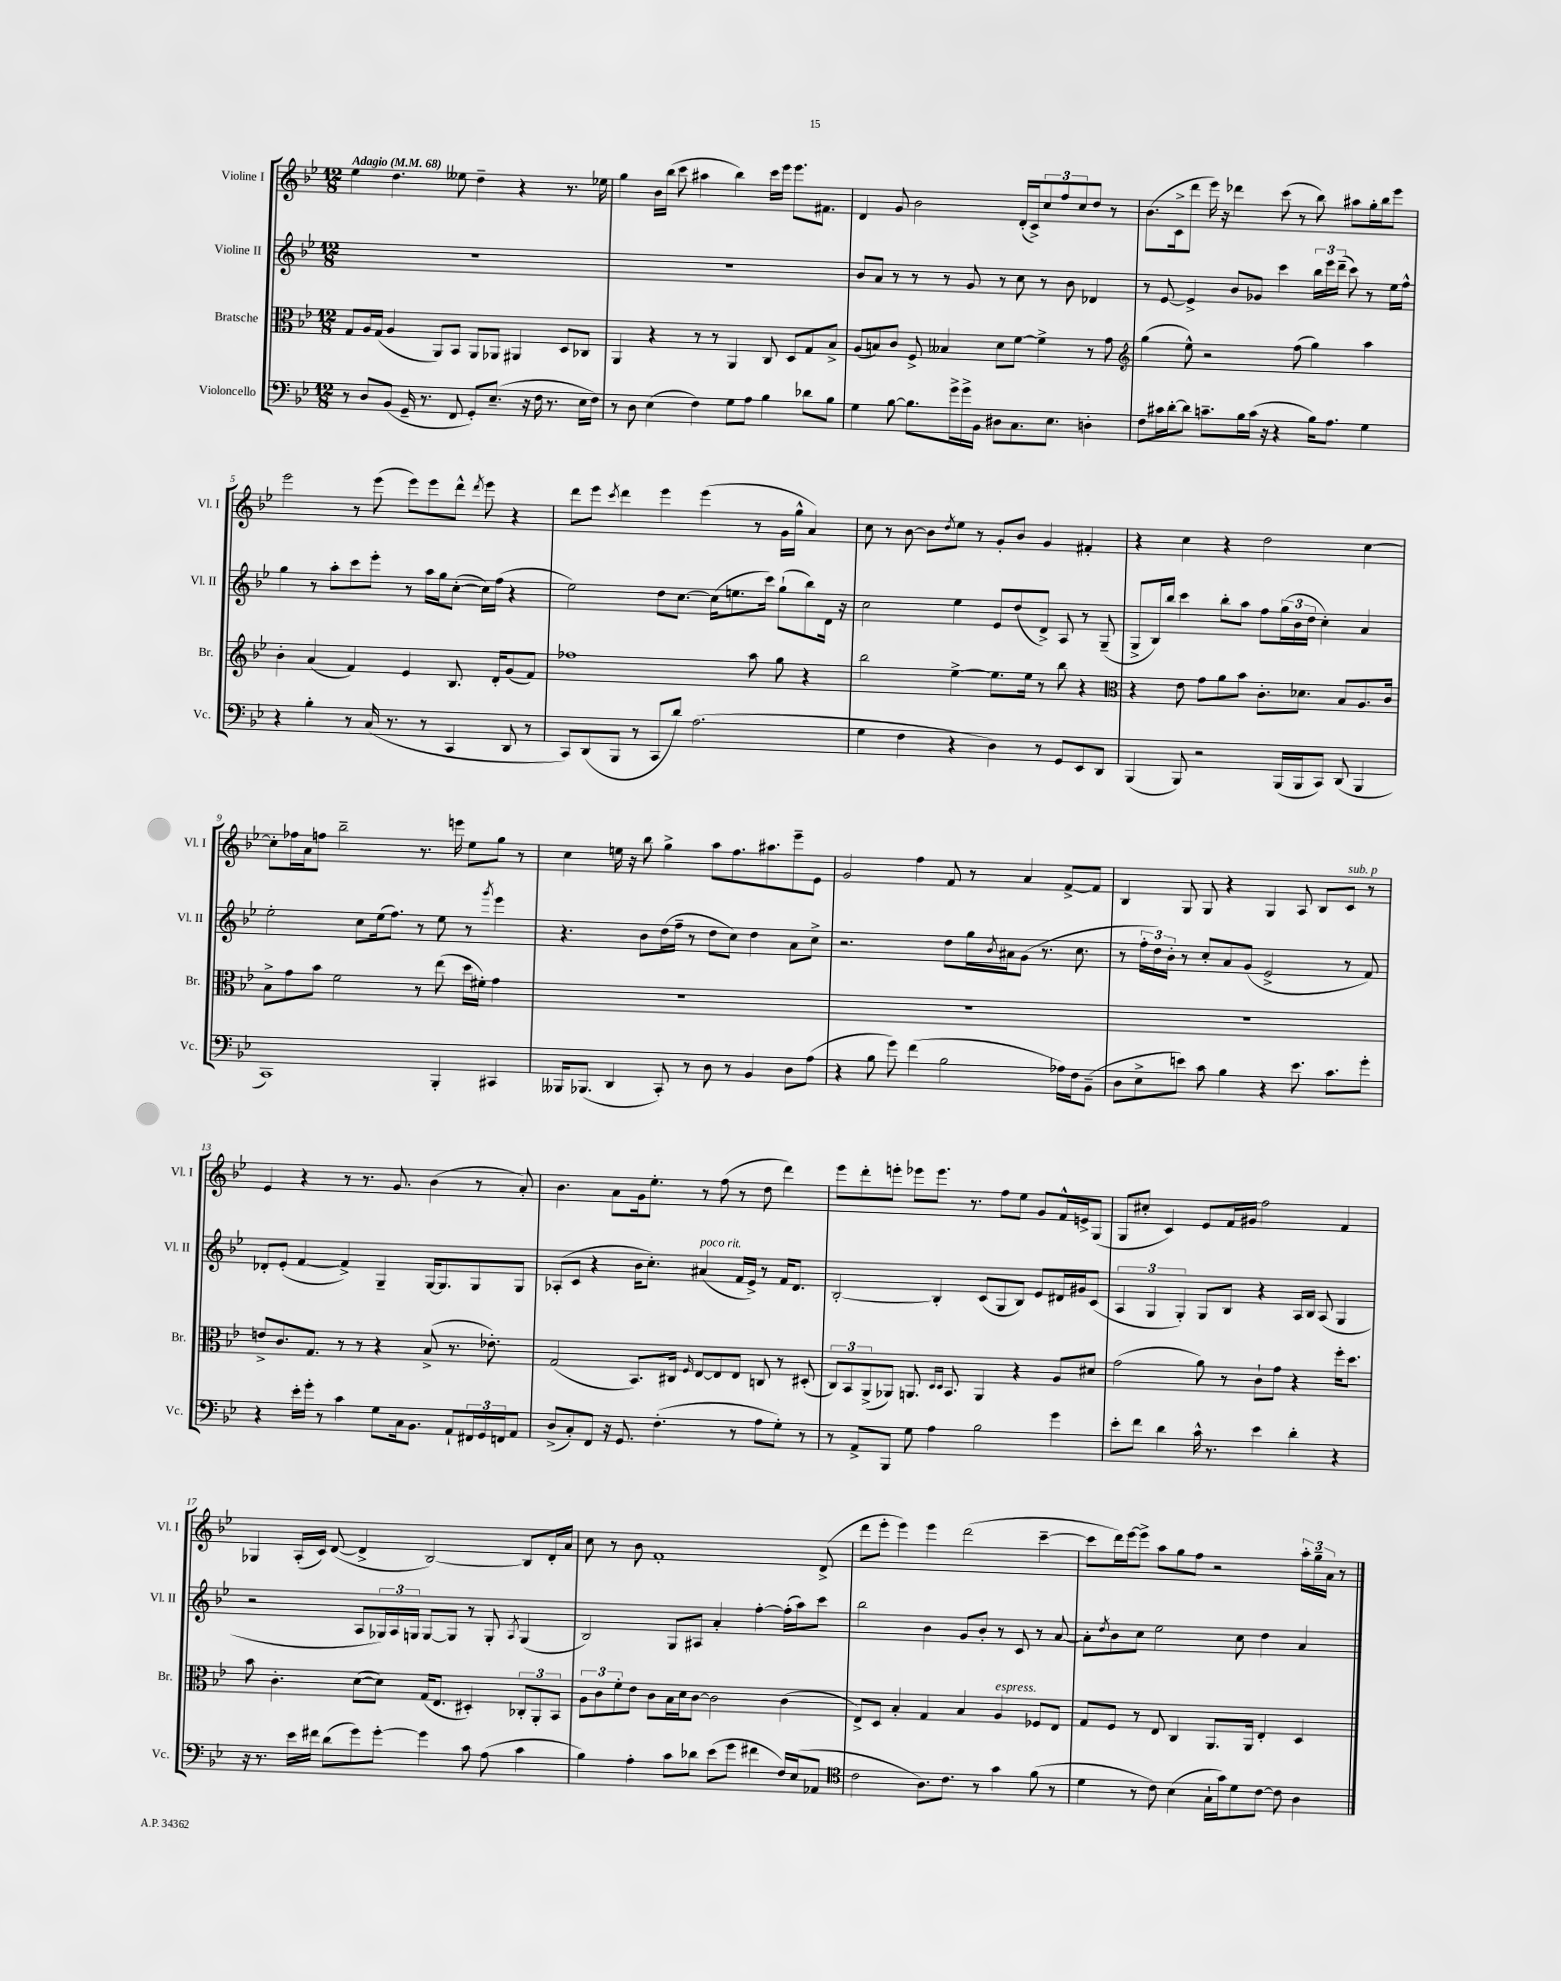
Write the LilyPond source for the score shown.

<<
\new StaffGroup <<
\new Staff = "s0" \with { instrumentName = "Violine I" shortInstrumentName = "Vl. I" } {
    \clef treble \key bes \major \numericTimeSignature \time 12/8 \tempo "Adagio" 4 = 68
    ees''4 d''4. eeses''8 d''4-- r4 r8. ees''16 |
    g''4 bes'16 bes''16( c'''8 ais''4 bes''4) c'''16 ees'''16 ees'''8. fis'8. |
    d'4 g'8 bes'2 d'16-.( c'16->) \tuplet 3/2 { c''8 f''8 c''8 } d''8 r8 |
    bes'8.( c'16-> d'''8 ees'''16) r16 des'''4 c'''8( r8 bes''8) ais''8 g''16-. bes''16 ees'''8 |
    ees'''2 r8 ees'''8( ees'''8) ees'''8 d'''8-^ \acciaccatura { d'''8 } ees'''8 r4 |
    d'''8 ees'''8 \acciaccatura { c'''8 } d'''4 ees'''4 ees'''4( r8 g'16 g''16-^ a'4) |
    c''8 r8 bes'8~ bes'8 \acciaccatura { d''8 } ees''8 r8 g'8-. bes'8 g'4 fis'4-. |
    r4 c''4 r4 d''2 c''4~ |
    c''8-. fes''16 a'16 f''8 bes''2-- r8. e'''16 ees''8 g''8 r8 |
    c''4 e''16 r16 bes''8 g''4-> a''8 f''8. ais''8. ees'''8-- ees'8 |
    g'2 f''4 f'8 r8 a'4 f'8~-> f'8 |
    bes4 g8 g8 r4 g4 a8 bes8 c'8^\markup { \italic "sub. p" } r8 |
    ees'4 r4 r8 r8. g'8. bes'4( r8 a'8-.) |
    bes'4. a'8 g'16 ees''8.-. r8 f''8( r8 d''8 d'''4) |
    ees'''8 d'''8-. e'''8-. ees'''8 ees'''8. r8. f''8 ees''8 g'8 f'16-^ e'16-> g8( |
    g8 cis''8-. c'4) ees'8 f'16 gis'16 f''2 f'4 |
    ges4 a16-.( c'16) d'8~( d'4-> bes2~) bes8 d'16-. a'16 |
    c''8 r8 bes'8 f'1-. d'8->( |
    d'''8 ees'''8-. ees'''4) ees'''4 d'''2( c'''4~-- |
    c'''8 d'''16) ees'''16~ ees'''8-> a''8 g''8 f''8 r2 \tuplet 3/2 { a''16-. g''16-- a'16 } r8 \bar "|." |
}
\new Staff = "s1" \with { instrumentName = "Violine II" shortInstrumentName = "Vl. II" } {
    \clef treble \key bes \major \numericTimeSignature \time 12/8
    R1. |
    R1. |
    bes'8 a'8 r8 r8 r8 g'8 r8 c''8 r8 bes'8 des'4 |
    r8 ees'8~ ees'4-> bes'8 ges'8 c'''4 \tuplet 3/2 { bes''16 ees'''16 d'''16--( } c'''8) r8 ees''16 f''16-^ |
    g''4 r8 a''8-. c'''8 ees'''8-. r8 a''16 g''16 c''8~-.( c''16) f''16( r4 |
    ees''2) d''8 c''8.~ c''16( e''8. c'''16) g''8-!( bes''8) d'16 r16 |
    c''2 ees''4 ees'8 d''8( d'8->) a8 r8 g8--( |
    g8-> bes16) bes''16 c'''4 bes''8-. a''8 f''8 \tuplet 3/2 { g''16( bes'16 d''16 } c''4-.) a'4 |
    ees''2-. c''8 ees''16( f''8.) r8 ees''8 r8 \acciaccatura { g'''8 } ees'''4 |
    r4. bes'8 d''16( f''16-- r8 d''8 c''8) d''4 a'8 c''8-> |
    r2. d''8 g''16 \acciaccatura { bes'8 } ais'16 g'8( r8. c''8. |
    r8 \tuplet 3/2 { f''16-. d''16) bes'16-. } r8 c''8-. a'8 g'8( ees'2-> r8 f'8) |
    des'8-. ees'8-.( f'4~ f'4->) g4-- g16~ g8. g8 g8 |
    aes8-.( c'8 r4 bes'16 c''8.-.) ais'4^\markup { \italic "poco rit." }( f'16 ees'16->) r8 f'16 d'8. |
    bes2~-. bes4-. c'8( g8 bes8) ees'8 dis'16 gis'16 c'8( |
    \tuplet 3/2 { a4 g4 g4-.) } g8 bes8 r4 a16 bes16 a8( g4 |
    r2 a8 \tuplet 3/2 { ges16) a16 g16 } g8~ g8 r8 g8-. \acciaccatura { a8 } g4( |
    bes2) g8 ais8 a'4-. f''4~-. f''16-.( a''16) c'''8 |
    bes''2 bes'4 g'8 bes'8-. r8 c'8 r8 a'8~ |
    a'8-. \acciaccatura { d''8 } bes'8 c''8 ees''2 c''8 d''4 a'4 \bar "|." |
}
\new Staff = "s2" \with { instrumentName = "Bratsche" shortInstrumentName = "Br." } {
    \clef alto \key bes \major \numericTimeSignature \time 12/8
    g8 a16 g16( a4 a,8) bes,8 a,8 aes,8 ais,4 d8 ces8 |
    a,4 r4 r8 r8 a,4 c8 d8 g8 bes8-> |
    a8( b8) c'8 f8-> beses4 d'8 f'8~ f'4-> r8 g'8 |
    \clef treble g''4( ees''8-^) r2 f''8( g''4) a''4 |
    bes'4-. a'4( f'4) ees'4 bes8. d'16-. g'8( f'8) |
    fes''1 a''8 g''8 r4 |
    bes''2 ees''4~-> ees''8. ees''16 r8 bes''8 r4 |
    \clef alto r4 ees'8 g'8 a'8 bes'8 c'8.-. des'8. bes8 a8. c'16 |
    bes8-> g'8 bes'8 f'2 r8 ees''8( d''16 fis'16-.) g'4 |
    R1. |
    R1. |
    R1. |
    e'8-> c'8. g8. r8 r8 r4 bes8->( r8. ees'8.-.) |
    g2( bes,8.) cis16 \grace { f16 } ees8~ ees8 ees8 c8 r8 dis8-.( |
    \tuplet 3/2 { c8) bes,8 a,8->( } aes,8) a,8. \grace { d16 d16 } bes,8. a,4 r4 a8 dis'8 |
    g'2( a'8) r8 c'8-! g'8 r4 f''16-. d''8. |
    bes'8 c'4.-. d'8~( d'8) g16( ees8. dis4-.) \tuplet 3/2 { ces8-. a,8-. bes,8 } |
    \tuplet 3/2 { a8 c'8 f'8-. } ees'8 c'8 bes16 d'16 c'8~ c'2 c'4( |
    ees8->) d8 bes4-. g4 bes4 a4^\markup { \italic "espress." } fes8 ees8 |
    g8 f8 r8 ees8 c4 a,8. a,16 ees4-. d4 \bar "|." |
}
\new Staff = "s3" \with { instrumentName = "Violoncello" shortInstrumentName = "Vc." } {
    \clef bass \key bes \major \numericTimeSignature \time 12/8
    r8 d8 bes,8( g,16-- r8. f,8 g,8-.) ees8.--( r16 f16 r8. ees16 f16) |
    r8 d8 ees4( f4) g8 a8 bes4 des'8 bes8 |
    g4 bes8~ bes8. g'16-> g'16-> bes,16 dis8 c8. ees8. d4-. |
    f8 cis'16 d'16~-. d'8 c'8.-- bes16 c'16( r16 r4 bes16) a8. g4 |
    r4 bes4-. r8 c16( r8. r8 c,4 d,8 r8 |
    c,8) d,8( bes,,8 r8 c,8 d'8) a2.( |
    g4 f4 r4 d4) r8 g,8 ees,8 d,8 |
    bes,,4( bes,,8) r2 bes,,16( bes,,16 c,8) d,8( bes,,4 |
    c,1) bes,,4-. cis,4 |
    beses,,16 bes,,8.( d,4 c,8-.) r8 d8 r8 bes,4 d8 a8( |
    r4 bes8 g'8) f'4( bes2 aes16) f16 bes,8--( |
    d8 ees8-> e'8) c'8 bes4 r4 e'8. c'8. g'8-. |
    r4 ees'16-. g'16-. r8 c'4 g8 c16 bes,8. a,8-! \tuplet 3/2 { fis,16 g,16 f,16 } a,8 |
    d8->( c8-.) f,8 r16 g,8. f4.-.( r8 a8 g8-.) r8 |
    r8 a,8-> bes,,8 g8 a4 bes2 g'4 |
    ees'8-. f'8 d'4 c'16-^ r8. ees'4 d'4-. r4 |
    r16 r8. ees'16 fis'16 d'8( g'8) g'8~-. g'4 c'8 a8( c'4 |
    bes4) a4-. c'8 des'8 ees'8( g'8 fis'4 f16) ees16( aes,8 |
    \clef tenor c'2 a8.) c'8. r8 g'4 f'8( r8 |
    d'4 r8 c'8) bes4( g16-! g'16) d'8 c'8~ c'8 a4 \bar "|." |
}
>>
>>
